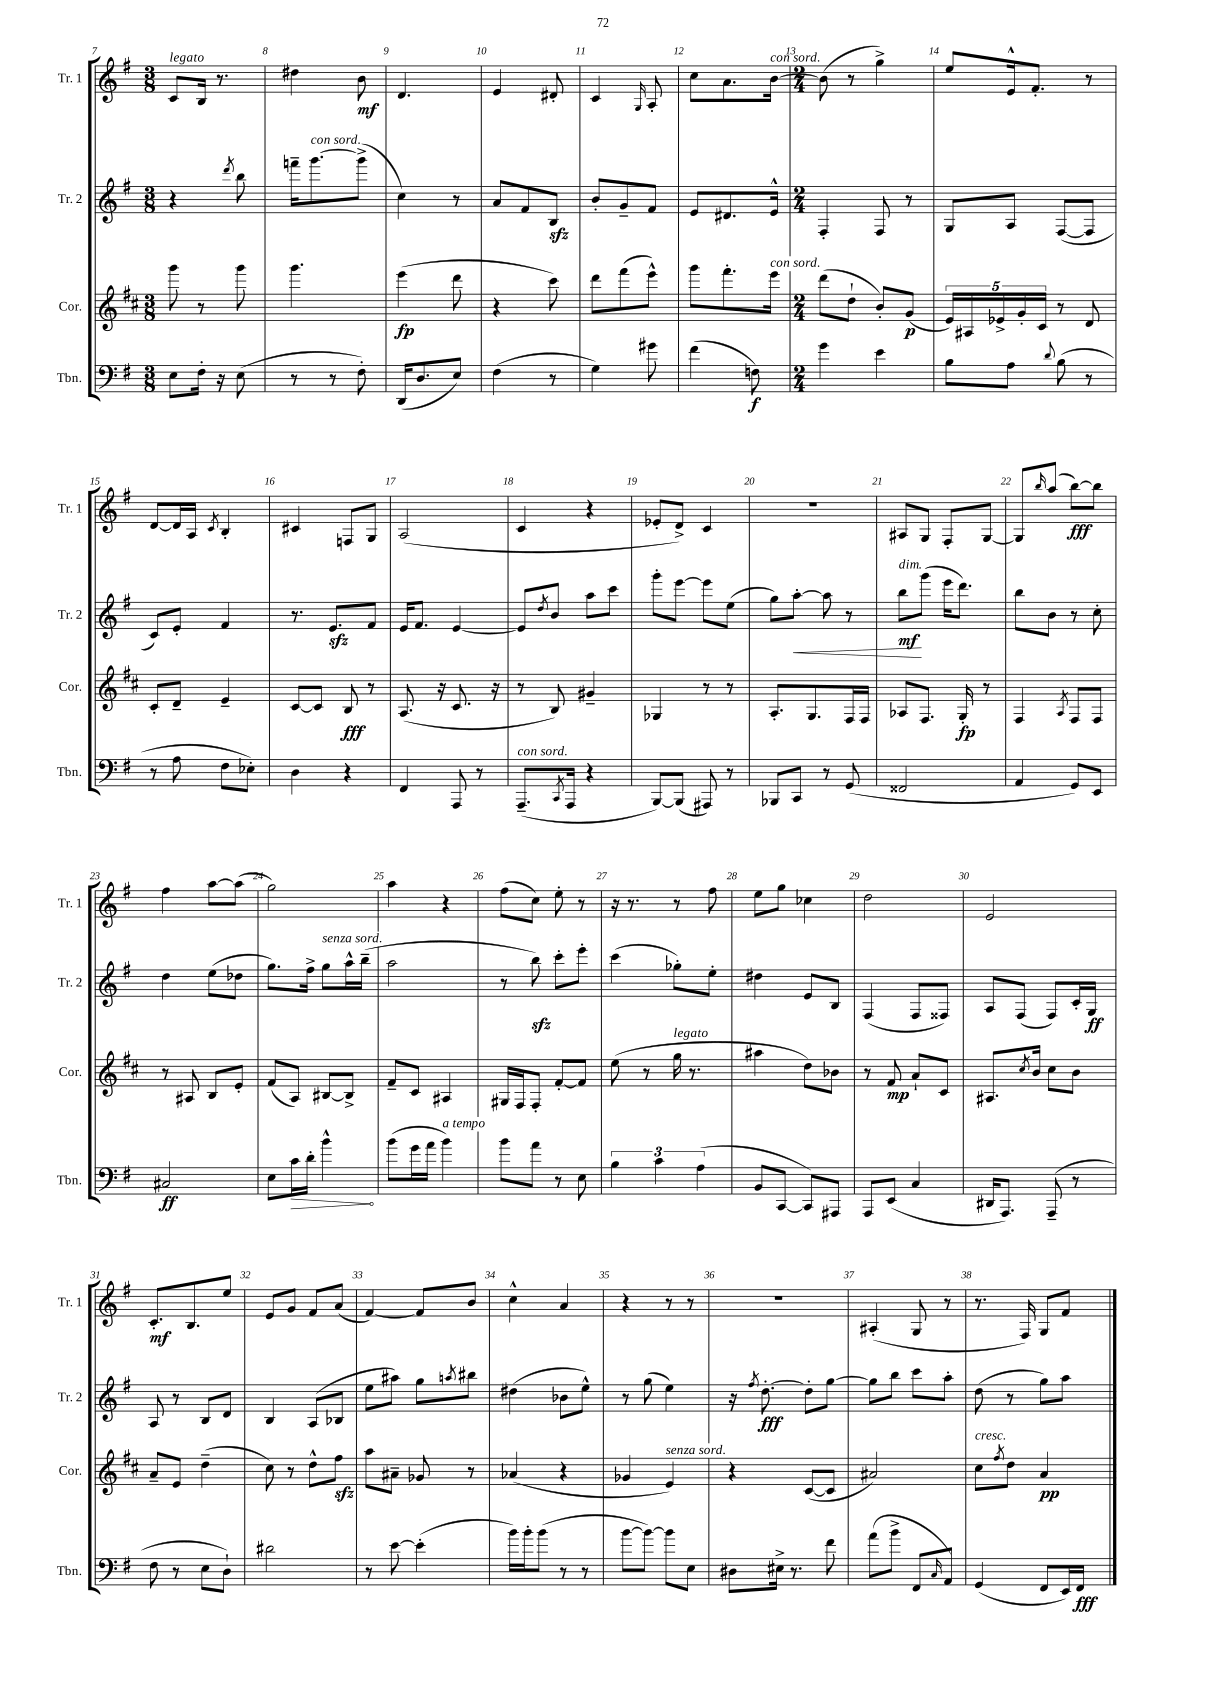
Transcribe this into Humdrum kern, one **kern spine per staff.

**kern	**dynam	**kern	**dynam	**kern	**dynam	**kern	**dynam
*part4	*part4	*part3	*part3	*part2	*part2	*part1	*part1
*staff4	*staff4	*staff3	*staff3	*staff2	*staff2	*staff1	*staff1
*I"Tbn.	*	*I"Cor.	*	*I"Tr. 2	*	*I"Tr. 1	*
*I'Tbn.	*	*I'Cor.	*	*I'Tr. 2	*	*I'Tr. 1	*
*clefF4	*	*clefG2	*	*clefG2	*	*clefG2	*
*k[f#]	*	*k[f#c#]	*	*k[f#]	*	*k[f#]	*
*M3/8	*	*M3/8	*	*M3/8	*	*M3/8	*
=7	=7	=7	=7	=7	=7	=7	=7
!	!	!	!	!	!	!LO:TX:a:i:t=legato	!
8E\L	.	8ggg\	.	4r	.	8c/L	.
16F#'\Jk	.	8r	.	.	.	16B/Jk	.
16r	.	.	.	.	.	8.r	.
.	.	.	.	8qddd/	.	.	.
(8E\	.	8ggg\	.	8bb\	.	.	.
=8	=8	=8	=8	=8	=8	=8	=8
8r	.	4.ggg\	.	16fffn~\KL	.	4dd#X\	.
!	!	!	!	!LO:TX:a:i:t=con sord.	!	!	!
.	.	.	.	[8.ggg\	.	.	.
8r	.	.	.	.	.	.	.
8F#'\)	.	.	.	(8ggg^\J]	.	8b\	mf
=9	=9	=9	=9	=9	=9	=9	=9
(16DD/KL	.	(4eee\	fp	4cc\)	.	4.d/	.
8.D/	.	.	.	.	.	.	.
8E/J)	.	8ddd\	.	8r	.	.	.
=10	=10	=10	=10	=10	=10	=10	=10
(4F#\	.	4r	.	8a/L	.	4e/	.
.	.	.	.	8f#/	.	.	.
8r	.	8ccc#\)	.	8Bzz/J	.	8d#X'/	.
=11	=11	=11	=11	=11	=11	=11	=11
4G\)	.	8ddd\L	.	8b'/L	.	4c/	.
.	.	(8fff#\	.	8g~/	.	.	.
.	.	.	.	.	.	16qqG/	.
8g#X\	.	8eee^^\J)	.	8f#/J	.	8A'/	.
=12	=12	=12	=12	=12	=12	=12	=12
(4f#\	.	8ggg\L	.	8e/L	.	8cc\L	.
.	.	8.fff#'\	.	8.d#X/	.	8.a\	.
8Fn\)	f	.	.	.	.	.	.
!	!	!	!	!	!	!LO:TX:a:i:t=con sord.	!
!	!	!LO:TX:a:i:t=con sord.	!	!	!	!	!
.	.	16eee\Jk	.	16e^^/Jk	.	[16b\Jk	.
=13	=13	=13	=13	=13	=13	=13	=13
*M2/4	*	*M2/4	*	*M2/4	*	*M2/4	*
4g\	.	(8ddd\L	.	4F#'/	.	(8b\]	.
.	.	8dd`\J	.	.	.	8r	.
4e\	.	8b'/L)	.	8F#/	.	4gg^\)	.
.	.	(8g/J	p	8r	.	.	.
=14	=14	=14	=14	=14	=14	=14	=14
8B\L	.	20e/LL)	.	8G/L	.	8ee/L	.
.	.	20A#X/	.	.	.	.	.
.	.	20e-X^/	.	.	.	.	.
8A\J	.	.	.	8A/J	.	16e^^/k	.
.	.	20g'/	.	.	.	.	.
.	.	.	.	.	.	8.f#'/J	.
.	.	20c#/JJ	.	.	.	.	.
8qqd/	.	.	.	.	.	.	.
(8B\	.	8r	.	([8F#/L	.	.	.
8r	.	8d/	.	8F#/J]	.	8r	.
!!LO:LB:g=z
=15	=15	=15	=15	=15	=15	=15	=15
8r	.	8c#'/L	.	8c/L)	.	[8d/L	.
8A\	.	8d~/J	.	8e'/J	.	16d/L]	.
.	.	.	.	.	.	16A/JJ	.
.	.	.	.	.	.	8qc/	.
8F#\L	.	4e~/	.	4f#/	.	4B'/	.
8E-X'\J)	.	.	.	.	.	.	.
=16	=16	=16	=16	=16	=16	=16	=16
4D\	.	[8c#/L	.	8.r	.	4c#X/	.
.	.	8c#/J]	.	.	.	.	.
.	.	.	.	8.ezz/L	.	.	.
4r	.	8B/	fff	.	.	8Fn/L	.
.	.	8r	.	8f#/J	.	8G/J	.
=17	=17	=17	=17	=17	=17	=17	=17
4FF#/	.	(8.A/	.	16e/KL	.	(2A/	.
.	.	.	.	8.f#/J	.	.	.
.	.	16r	.	.	.	.	.
8AAA/	.	8.c#/	.	[4e/	.	.	.
8r	.	.	.	.	.	.	.
.	.	16r	.	.	.	.	.
=18	=18	=18	=18	=18	=18	=18	=18
!LO:TX:a:i:t=con sord.	!	!	!	!	!	!	!
(8.AAA~/L	.	8r	.	8e/L]	.	4c/	.
.	.	.	.	8qdd/	.	.	.
.	.	8B/)	.	8b/J	.	.	.
8qCC/	.	.	.	.	.	.	.
16AAA/Jk	.	.	.	.	.	.	.
4r	.	4g#X~/	.	8aa\L	.	4r	.
.	.	.	.	8ccc\J	.	.	.
=19	=19	=19	=19	=19	=19	=19	=19
[8BBB/L)	.	4G-X/	.	8ggg'\L	.	8e-X'/L	.
(8BBB/J]	.	.	.	[8eee\J	.	8d^/J)	.
8AAA#X/)	.	8r	.	8eee\L]	.	4c/	.
8r	.	8r	.	(8ee\J	.	.	.
=20	=20	=20	=20	=20	=20	=20	=20
8BBB-X/L	.	8.A'/L	.	8gg\L)	.	2r	.
!	!	!	!	!	!LO:HP:b	!	!
8CC/J	.	.	.	[8aa'\J	<	.	.
.	.	8.G/	.	.	.	.	.
8r	.	.	.	8aa\]	.	.	.
(8GG/	.	16F#/L	.	8r	.	.	.
.	.	16F#/JJ	.	.	.	.	.
=21	=21	=21	=21	=21	=21	=21	=21
!	!	!	!	!LO:TX:a:i:t=dim.	!	!	!
2FF##X/	.	8A-X/L	.	8bb\L	mf	8A#X/L	.
.	.	8.F#/J	.	(8ggg\J	[	8G/J	.
.	.	.	.	16eee\KL	.	8F#'/L	.
.	.	16G'/	fp	8.ddd\J)	.	.	.
.	.	8r	.	.	.	[8G/J	.
=22	=22	=22	=22	=22	=22	=22	=22
4AA/	.	4F#/	.	8bb\L	.	8G/L]	.
.	.	.	.	.	.	16qqbb/	.
.	.	.	.	8b\J	.	(8aa/J	.
.	.	8qA/	.	.	.	.	.
8GG/L)	.	8F#/L	.	8r	.	[8bb\L)	fff
8EE/J	.	8F#/J	.	8cc'\	.	8bb\J]	.
!!LO:LB:g=z
=23	=23	=23	=23	=23	=23	=23	=23
2C#X/	ff	8r	.	4dd\	.	4ff#\	.
.	.	8A#X/	.	.	.	.	.
.	.	8B/L	.	(8ee\L	.	[8aa\L	.
.	.	8e'/J	.	8dd-X\J	.	(8aa\J]	.
=24	=24	=24	=24	=24	=24	=24	=24
8E\L	.	(8f#/L	.	8.gg\L)	.	2gg\)	.
!	!LO:HP:b	!	!	!	!	!	!
16c\L	>	8A/J)	.	.	.	.	.
16d'\JJ	.	.	.	16ff#^\Jk	.	.	.
!	!	!	!	!LO:TX:a:i:t=senza sord.	!	!	!
4b^^\	.	[8B#X/L	.	8gg\L	.	.	.
.	.	8B#^/J]	.	16aa^^\L	.	.	.
.	.	.	.	(16bb~\JJ	.	.	.
.	]	.	.	.	.	.	.
=25	=25	=25	=25	=25	=25	=25	=25
(8b\L	.	8f#~/L	.	2aa\	.	4aa\	.
16g\L	.	8c#/J	.	.	.	.	.
16a\JJ	.	.	.	.	.	.	.
!LO:TX:a:i:t=a tempo	!	!	!	!	!	!	!
4b\)	.	4A#X/	.	.	.	4r	.
=26	=26	=26	=26	=26	=26	=26	=26
8b\L	.	16G#X/LL	.	8r	.	(8ff#\L	.
.	.	16F#/J	.	.	.	.	.
8a\J	.	8F#'/J	.	8bbzz\)	.	8cc\J)	.
8r	.	[8f#'/L	.	8ccc'\L	.	8ee'\	.
8E\	.	8f#/J]	.	8eee'\J	.	8r	.
=27	=27	=27	=27	=27	=27	=27	=27
6B\	.	(8ee\	.	(4ccc\	.	16r	.
.	.	.	.	.	.	8.r	.
.	.	8r	.	.	.	.	.
6c\	.	.	.	.	.	.	.
!	!	!LO:TX:a:i:t=legato	!	!	!	!	!
.	.	16gg\	.	8gg-X'\L)	.	8r	.
.	.	8.r	.	.	.	.	.
(6A\	.	.	.	.	.	.	.
.	.	.	.	8ee'\J	.	8ff#\	.
=28	=28	=28	=28	=28	=28	=28	=28
8BB/L	.	4aa#X\	.	4dd#X\	.	8ee\L	.
[8CC/J	.	.	.	.	.	8gg\J	.
8CC/L])	.	8dd\L)	.	8e/L	.	4cc-X\	.
8AAA#X/J	.	8b-X\J	.	8B/J	.	.	.
=29	=29	=29	=29	=29	=29	=29	=29
8AAA/L	.	8r	.	(4F#/	.	2dd\	.
(8EE/J	.	8f#/	mp	.	.	.	.
4C/	.	8a`/L	.	8F#/L	.	.	.
.	.	8c#/J	.	8F##X/J)	.	.	.
=30	=30	=30	=30	=30	=30	=30	=30
16DD#X/KL	.	8.A#X/L	.	8A/L	.	2e/	.
8.AAA/J)	.	.	.	.	.	.	.
.	.	.	.	(8F#/J	.	.	.
.	.	8qcc#/	.	.	.	.	.
.	.	16b/Jk	.	.	.	.	.
(8AAA~/	.	8cc#\L	.	8F#/L)	.	.	.
8r	.	8b\J	.	16c'/L	.	.	.
.	.	.	.	16G/JJ	ff	.	.
!!LO:LB:g=z
=31	=31	=31	=31	=31	=31	=31	=31
8F#\	.	8a~/L	.	8A/	.	8.c'/L	mf
8r	.	8e/J	.	8r	.	.	.
.	.	.	.	.	.	8.B/	.
8E\L	.	(4dd~\	.	8B/L	.	.	.
8D`\J)	.	.	.	8d/J	.	8ee/J	.
=32	=32	=32	=32	=32	=32	=32	=32
2d#X\	.	8cc#\)	.	4B/	.	8e/L	.
.	.	8r	.	.	.	8g/J	.
.	.	8dd^^\L	.	(8A/L	.	8f#/L	.
.	.	8ff#zz\J	.	8B-X/J	.	(8a/J	.
=33	=33	=33	=33	=33	=33	=33	=33
8r	.	8aa\L	.	8ee\L	.	[4f#/)	.
[8e\	.	8a#X~\J	.	8aa#X\J)	.	.	.
(4e'\]	.	8g-X/	.	8gg\L	.	8f#/L]	.
.	.	.	.	8qaan/	.	.	.
.	.	8r	.	8bb#X\J	.	8b/J	.
=34	=34	=34	=34	=34	=34	=34	=34
16b\LL)	.	(4a-X/	.	(4dd#X\	.	4cc^^\	.
16b'\J	.	.	.	.	.	.	.
(8b\J	.	.	.	.	.	.	.
8r	.	4r	.	8b-X\L	.	4a/	.
8r	.	.	.	8ee^^\J)	.	.	.
=35	=35	=35	=35	=35	=35	=35	=35
[8b\L	.	4g-X/	.	8r	.	4r	.
8b\J_)	.	.	.	(8gg\	.	.	.
!	!	!LO:TX:a:i:t=senza sord.	!	!	!	!	!
8b\L]	.	4e/)	.	4ee\)	.	8r	.
8E\J	.	.	.	.	.	8r	.
=36	=36	=36	=36	=36	=36	=36	=36
8D#X\L	.	4r	.	16r	.	2r	.
.	.	.	.	8qff#/	.	.	.
.	.	.	.	[8.dd'\	fff	.	.
16E#X^\Jk	.	.	.	.	.	.	.
8.r	.	.	.	.	.	.	.
.	.	([8c#/L	.	8dd'\L]	.	.	.
8f#\	.	8c#/J]	.	[8gg\J	.	.	.
=37	=37	=37	=37	=37	=37	=37	=37
(8a\L	.	2a#X/)	.	8gg\L]	.	(4A#X'/	.
8b^\J	.	.	.	8bb\J	.	.	.
8FF#/L	.	.	.	8ccc\L	.	8G/	.
16qqC/	.	.	.	.	.	.	.
8AA/J)	.	.	.	8aa'\J	.	8r	.
=38	=38	=38	=38	=38	=38	=38	=38
!	!	!LO:TX:a:i:t=cresc.	!	!	!	!	!
(4GG/	.	8cc#\L	.	(8dd\	.	8.r	.
.	.	8qff#/	.	.	.	.	.
.	.	8dd\J	.	8r	.	.	.
.	.	.	.	.	.	16F#/)	.
8FF#/L	.	4a/	pp	8gg\L)	.	8G/L	.
16EE/L)	.	.	.	8aa\J	.	8f#/J	.
16FF#/JJ	fff	.	.	.	.	.	.
==	==	==	==	==	==	==	==
*-	*-	*-	*-	*-	*-	*-	*-
